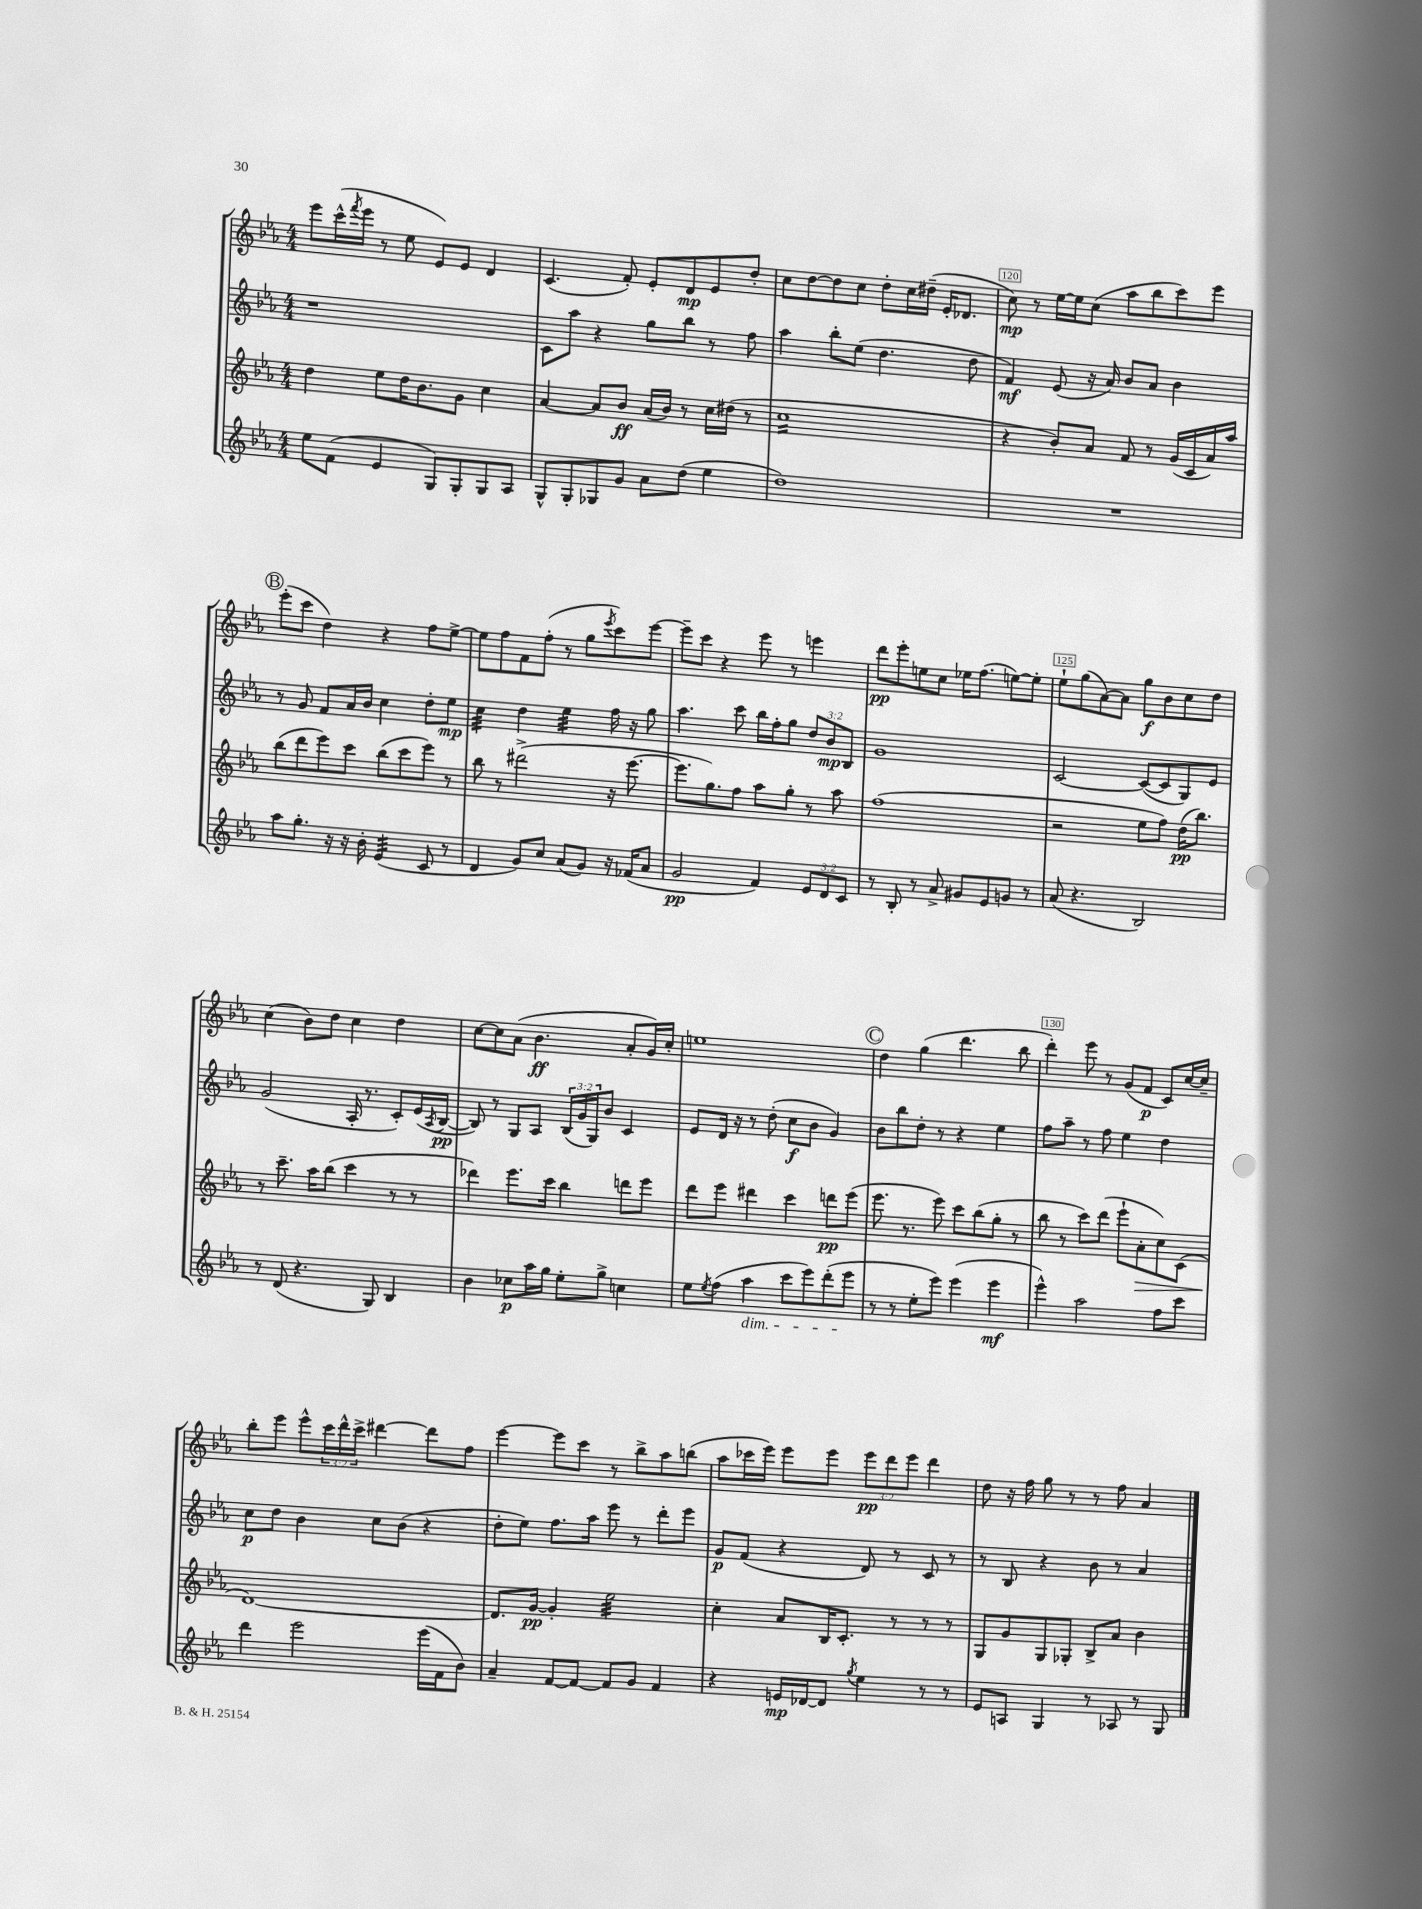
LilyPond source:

<<
\new StaffGroup <<
\new Staff = "s0" {
    \clef treble \key ees \major \numericTimeSignature \time 4/4 \override Staff.TupletNumber.text = #tuplet-number::calc-fraction-text
    ees'''8 c'''16-^( \acciaccatura { f'''8 } ees'''16 r8 ees''8 ees'8) ees'8 d'4 |
    c'4.( f'8-.) ees'8-. d'8\mp ees'8 d''8-. |
    c''8 d''8~ d''8 c''8 d''8-. c''16 dis''16--( ees'16-. des'8. |
    c''8\mp) r8 ees''16~ ees''16 c''8( aes''8 bes''8 c'''8) ees'''8 |
    \mark \markup { \circle "B" } ees'''8-.( c'''8 d''4) r4 f''8 ees''8~-> |
    ees''8 f''8 f'8 f''8-.( r8 g''8 \acciaccatura { ees'''8 } c'''8) ees'''8~ |
    ees'''8-- c'''8 r4 ees'''8 r8 e'''4 |
    d'''8\pp ees'''8-. e''8 c''8 ees''16 f''8.( e''8~) e''8-. |
    ees''8-! g''8( aes'8~) aes'8 g''8\f bes'8 c''8 d''8 |
    c''4( bes'8) d''8 c''4 d''4 |
    c''8~ c''8 aes'8( bes'4.\ff aes'8-. g'16) c''16-. |
    e''1 |
    \mark \markup { \circle "C" } d''4 g''4( d'''4. bes''8 |
    d'''4-.) ees'''8 r8 g'8( f'8\p c'8) c''16~ c''16-- |
    bes''8-. ees'''8 ees'''8-^ \tuplet 3/2 { c'''16 d'''16-^ c'''16-> } dis'''4~ dis'''8 f''8 |
    ees'''4~ ees'''8 c'''8 r8 bes''8-> aes''8 b''8( |
    aes''8 ces'''16 ees'''16) ees'''8 ees'''8 \tuplet 3/2 { ees'''8\pp d'''8 ees'''8 } d'''4 |
    d''8 r16 f''16 g''8 r8 r8 f''8 aes'4 \bar "|." |
}
\new Staff = "s1" {
    \clef treble \key ees \major \numericTimeSignature \time 4/4 \override Staff.TupletNumber.text = #tuplet-number::calc-fraction-text
    r1 |
    c'8 aes''8 r4 g''8 bes''8 r8 f''8 |
    aes''4 bes''8-. ees''8( d''4. d''8 |
    f'4\mf) ees'8( r16 aes'16) bes'8 aes'8 bes'4 |
    \mark \markup { \circle "B" } r8 g'8 f'8 aes'16 bes'16 c''4 d''8-. ees''8\mp |
    c''4:32 d''4 ees''4:32 f''16 r16 g''8 |
    aes''4. c'''8 bes''16 f''16-. g''8 \tuplet 3/2 { d''8 bes'8\mp bes8 } |
    g'1 |
    c'2~ c'8~( c'8 g8) ees'8 |
    g'2( aes16-. r8. c'8-.) ees'16( \acciaccatura { aes8 } bes16~\pp |
    bes8) r8 g8 aes8 \tuplet 3/2 { bes16( g'16 g16) } bes'8 c'4 |
    ees'8 d'16 r16 r8 d''8-.( c''8\f bes'8 g'4) |
    \mark \markup { \circle "C" } bes'8 bes''8 d''8-. r8 r4 ees''4 |
    f''8 aes''8-- r8 f''8 ees''4 d''4 |
    c''8\p d''8 bes'4 c''8 bes'8( r4 |
    d''8-. ees''8) f''8. aes''16 ees'''8 r8 d'''8-. ees'''8 |
    g'8\p f'8( r4 d'8) r8 c'8 r8 |
    r8 bes8 r4 bes'8 r8 aes'4 \bar "|." |
}
\new Staff = "s2" {
    \clef treble \key ees \major \numericTimeSignature \time 4/4
    d''4 ees''8 d''16 bes'8. g'8 c''4 |
    aes'4~ aes'8 bes'8\ff aes'16( bes'16) r8 c''16 dis''16( r8 |
    c''1:16 |
    r4 bes'8-.) aes'8 f'8 r8 g'16( c'16 aes'16) aes''16 |
    \mark \markup { \circle "B" } bes''8( d'''8 ees'''8) c'''8 bes''8( c'''8 ees'''8) r8 |
    bes''8 r8 dis'''2->( r16 ees'''8.~ |
    ees'''8. g''8.) f''8 aes''8 g''8-. r8 aes''8 |
    f''1( |
    r2 ees''8 f''8) d''16\pp( bes''8.) |
    r8 c'''8.-- aes''16 bes''8( c'''4 r8 r8 |
    des'''4) ees'''8. c'''16 bes''4 d'''8 ees'''8 |
    d'''8 ees'''8 dis'''4 c'''4 d'''8\pp ees'''8( |
    \mark \markup { \circle "C" } ees'''8. r8. ees'''8) c'''8 bes''8( g''8-. r8 |
    bes''8 r8 c'''8) d'''8( ees'''8-! aes'8-.\> c''8) c'8( |
    d'1~\!) |
    d'8. g'16~\pp g'4-. ees''2:32 |
    c''4-. aes'8 bes16 c'8.-. r8 r8 r8 |
    g8 g'8 g8 ges8-. bes8-> aes'8 bes'4 \bar "|." |
}
\new Staff = "s3" {
    \clef treble \key ees \major \numericTimeSignature \time 4/4 \override Staff.TupletNumber.text = #tuplet-number::calc-fraction-text
    ees''8 f'8( ees'4 g8) g8-. g8 aes8 |
    g8-^ g8-. ges8 g'8 aes'8 d''8( ees''4 |
    d''1) |
    R1 |
    \mark \markup { \circle "B" } aes''8 g''8.-. r16 r16 bes'16-. ees'4:32( c'8 r8 |
    d'4 g'8) c''8 aes'8( g'8) r16 fes'16( aes'8 |
    g'2\pp f'4) \tuplet 3/2 { ees'8 d'8 c'8 } |
    r8 bes8-. r8 aes'8-> gis'8 ees'8 g'8 r8 |
    aes'8( r4. bes2) |
    r8 d'8( r4. g8) bes4 |
    bes'4 ces''8\p aes''16 g''16 ees''8-. g''8-> c''4 |
    ees''8 \acciaccatura { ees''8 } f''8( aes''4\dim c'''8 ees'''8) d'''8-.( ees'''8\! |
    \mark \markup { \circle "C" } r8 r8 ees''8-. ees'''8) ees'''4( ees'''4\mf |
    ees'''4-^) aes''2 f''8 c'''8 |
    d'''4 ees'''2 ees'''16( f'16 bes'8) |
    aes'4-- f'8~ f'8~ f'8 g'8 f'4 |
    r4 e'16\mp des'16~ des'8 \acciaccatura { g''8 } ees''4 r8 r8 |
    ees'8 a8 g4 r8 aes8 r8 g8 \bar "|." |
}
>>
>>
\layout { \context { \Score currentBarNumber = #117 \override BarNumber.break-visibility = ##(#f #t #t) barNumberVisibility = #(every-nth-bar-number-visible 5) \override BarNumber.stencil = #(make-stencil-boxer 0.1 0.3 ly:text-interface::print) } }
